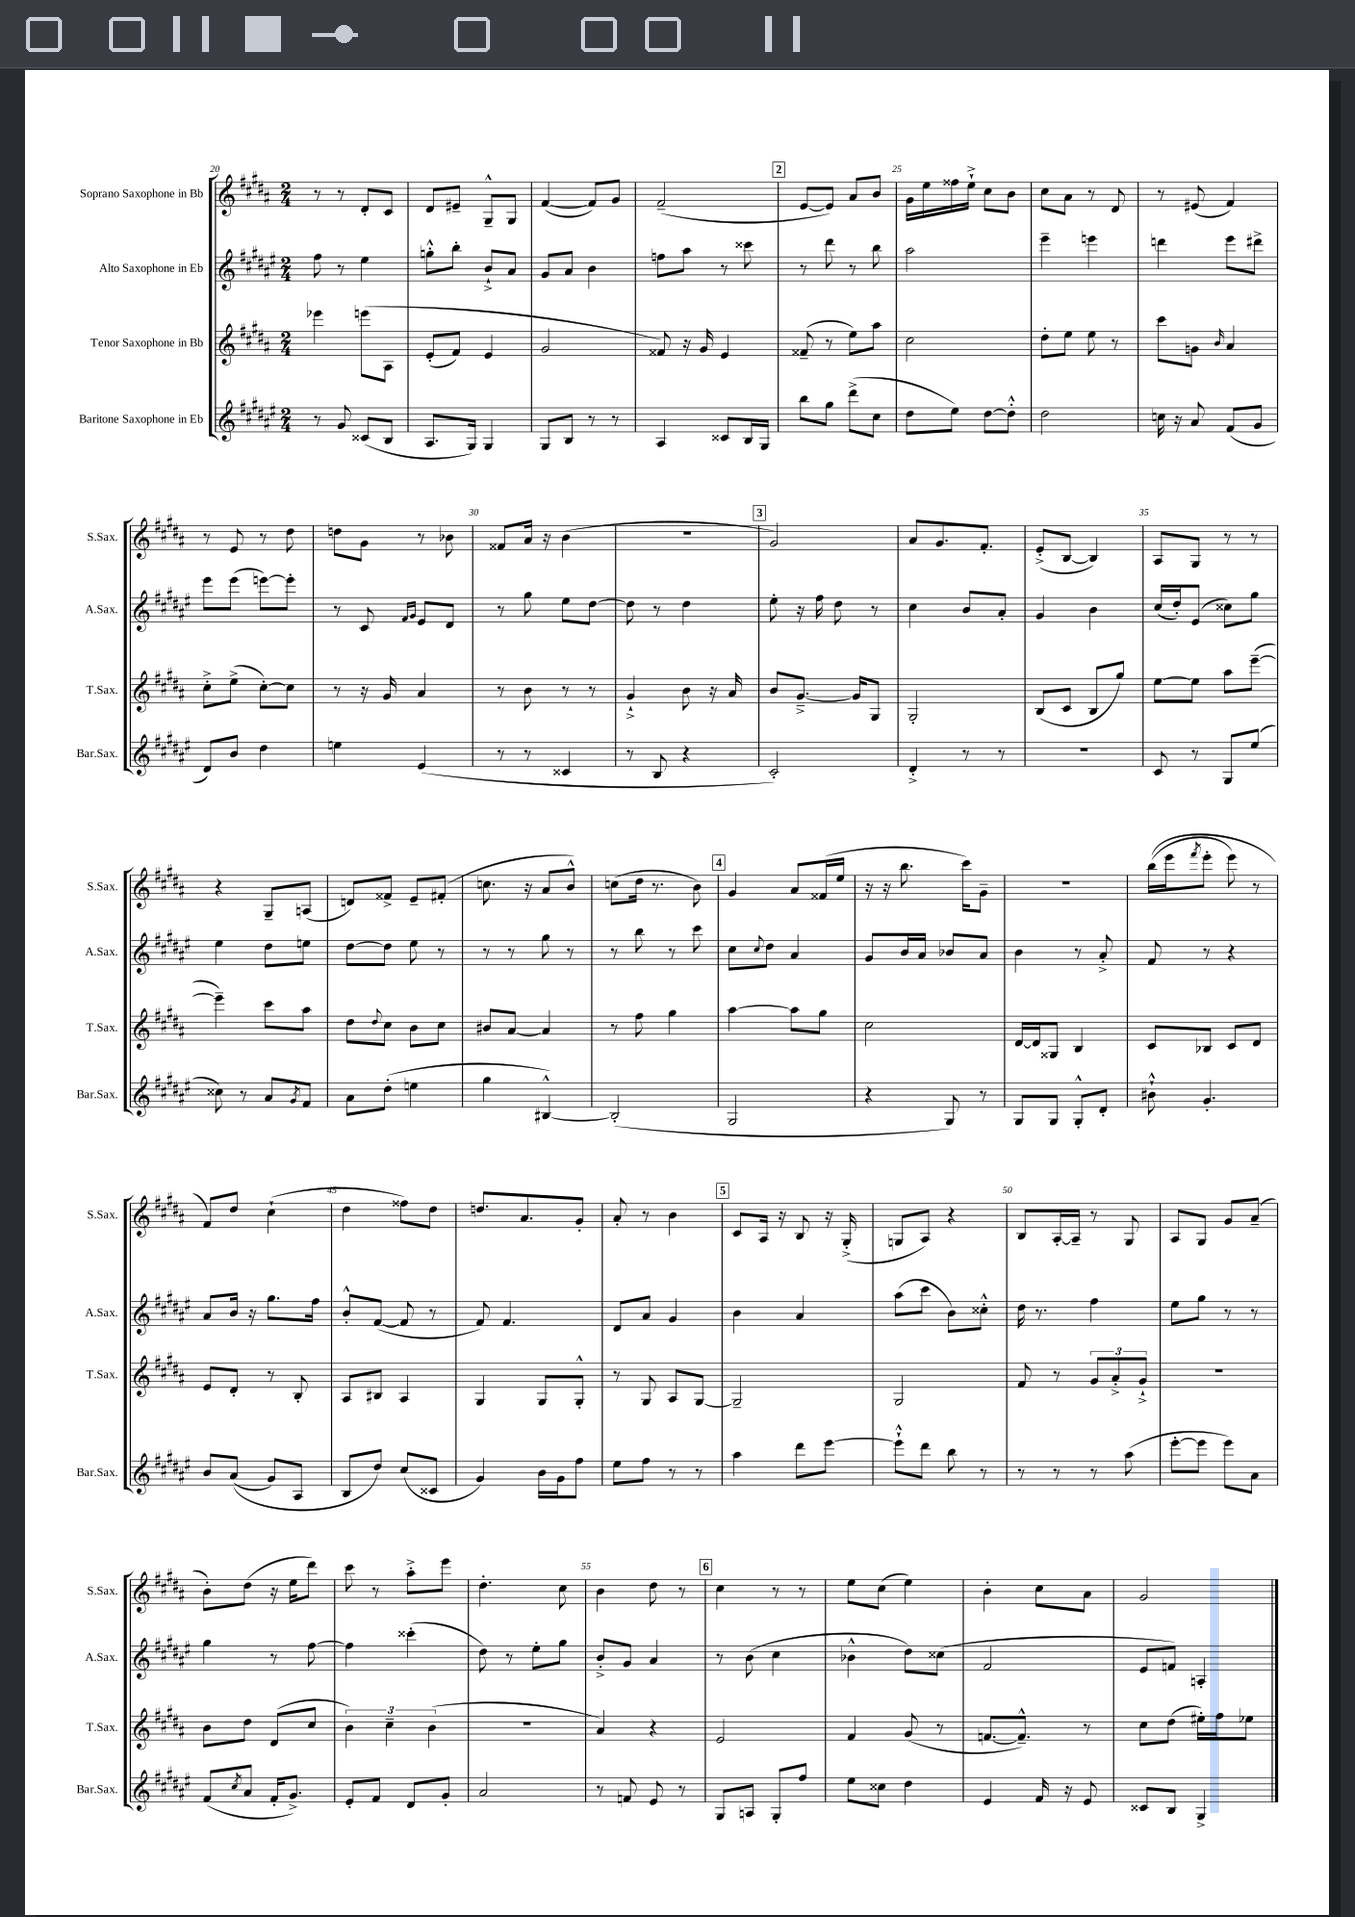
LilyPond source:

<<
\new StaffGroup <<
\new Staff = "s0" \with { instrumentName = "Soprano Saxophone in Bb" shortInstrumentName = "S.Sax." } {
    \clef treble \key b \major \numericTimeSignature \time 2/4
    r8 r8 dis'8-. cis'8 |
    dis'8 eis'8-- gis8---^ gis8 |
    fis'4~( fis'8) gis'8 |
    fis'2--( |
    \mark \markup { \box "2" } e'8~ e'8) ais'8 b'8 |
    gis'16 e''16 fisis''16 e''16-!-> cis''8 b'8 |
    cis''8 ais'8 r8 dis'8 |
    r8 eis'8( fis'4) |
    r8 e'8 r8 dis''8 |
    d''8 gis'8 r8 bes'8 |
    fisis'8 ais'16 r16 b'4( |
    r2 |
    \mark \markup { \box "3" } gis'2) |
    ais'8 gis'8. fis'8.-. |
    e'8-.->( b8~ b4) |
    ais8 gis8 r8 r8 |
    r4 gis8-- a8( |
    d'8) fisis'8-> e'8-- fis'8-.( |
    c''8. r16 ais'8 b'8-^) |
    c''8( dis''16 r8. b'8) |
    \mark \markup { \box "4" } gis'4 ais'8 fisis'16( e''16 |
    r16 r16 b''8. cis'''16) gis'8-- |
    R2 |
    b''16(\( e'''16 \acciaccatura { fis'''8 } e'''8-. e'''8) r8 |
    fis'8\) dis''8 cis''4-!( |
    dis''4 fisis''8) dis''8 |
    d''8. ais'8. gis'8-. |
    ais'8-. r8 b'4 |
    \mark \markup { \box "5" } cis'8 ais16 r16 b8 r16 gis16-.->( |
    g8 ais8) r4 |
    b8 ais16~-. ais16-- r8 gis8 |
    ais8 gis8 gis'8 ais'8--( |
    b'8-.) dis''8( r16 e''16 dis'''8) |
    cis'''8 r8 ais''8-.-> e'''8 |
    dis''4.-. cis''8 |
    b'4 dis''8 r8 |
    \mark \markup { \box "6" } cis''4 r8 r8 |
    e''8 cis''8( e''4) |
    b'4-. cis''8 ais'8 |
    gis'2 \bar "|." |
}
\new Staff = "s1" \with { instrumentName = "Alto Saxophone in Eb" shortInstrumentName = "A.Sax." } {
    \clef treble \key fis \major \numericTimeSignature \time 2/4
    fis''8 r8 eis''4 |
    g''8-.-^ b''8-. b'8-!-> ais'8 |
    gis'8 ais'8 b'4 |
    f''8 ais''8 r8 cisis'''8 |
    \mark \markup { \box "2" } r8 dis'''8 r8 b''8 |
    ais''2 |
    eis'''4-- e'''4 |
    d'''4 eis'''8 dis'''8-> |
    eis'''8 eis'''8( e'''8~) e'''8-. |
    r8 cis'8 \grace { fis'16 gis'16 } eis'8 dis'8 |
    r8 gis''8 eis''8 dis''8~ |
    dis''8 r8 dis''4 |
    \mark \markup { \box "3" } eis''8-. r16 fis''16 dis''8 r8 |
    cis''4 b'8 ais'8-. |
    gis'4 b'4 |
    cis''16( dis''16-.) eis'8( cisis''8) gis''8 |
    eis''4 dis''8 e''8 |
    dis''8~ dis''8 eis''8 r8 |
    r8 r8 gis''8 r8 |
    r8 b''8 r8 cis'''8 |
    \mark \markup { \box "4" } cis''8 \appoggiatura { cis''8 } dis''8 ais'4 |
    gis'8 b'16 ais'16 bes'8 ais'8 |
    b'4 r8 ais'8-.-> |
    fis'8 r8 r4 |
    ais'8 b'16 r16 gis''8. fis''16 |
    b'8-.-^ fis'8~( fis'8 r8 |
    fis'8) fis'4. |
    dis'8 ais'8 gis'4 |
    \mark \markup { \box "5" } b'4 ais'4 |
    ais''8( cis'''8 b'8) cisis''8-.-^ |
    dis''16 r8. fis''4 |
    eis''8 gis''8 r8 r8 |
    gis''4 r8 fis''8~ |
    fis''4 cisis'''4-.( |
    dis''8) r8 eis''8-. gis''8 |
    b'8-.-> gis'8 ais'4 |
    \mark \markup { \box "6" } r8 b'8( cis''4 |
    bes'4-^ dis''8) cisis''8( |
    fis'2 |
    eis'8 f'8) a4-. \bar "|." |
}
\new Staff = "s2" \with { instrumentName = "Tenor Saxophone in Bb" shortInstrumentName = "T.Sax." } {
    \clef treble \key b \major \numericTimeSignature \time 2/4
    ees'''4 e'''8\( ais8 |
    e'8-.( fis'8) e'4 |
    gis'2 |
    fisis'8\) r16 gis'16 e'4 |
    \mark \markup { \box "2" } fisis'8--( r8 e''8) ais''8 |
    cis''2 |
    dis''8-. e''8 e''8 r8 |
    cis'''8 g'8 \grace { b'16 } ais'4 |
    cis''8-.-> e''8->( cis''8~-.) cis''8 |
    r8 r16 gis'16 ais'4 |
    r8 b'8 r8 r8 |
    gis'4-!-> b'8 r16 ais'16 |
    \mark \markup { \box "3" } b'8 gis'8.~---> gis'16 gis8 |
    gis2-. |
    b8( cis'8 b8 gis''8) |
    e''8~ e''8 ais''8 e'''8~--( |
    e'''4--) cis'''8 ais''8 |
    dis''8 \appoggiatura { dis''8 } cis''8 b'8 cis''8 |
    bis'8 ais'8~ ais'4 |
    r8 fis''8 gis''4 |
    \mark \markup { \box "4" } ais''4~ ais''8 gis''8 |
    cis''2 |
    dis'16~ dis'16 gisis8 b4 |
    cis'8 bes8 cis'8 dis'8 |
    e'8 dis'8-. r8 b8-. |
    ais8 bis8 ais4 |
    gis4 gis8 gis8-.-^ |
    r8 gis8 ais8 gis8~ |
    \mark \markup { \box "5" } gis2-- |
    gis2 |
    fis'8 r8 \tuplet 3/2 { gis'8 ais'8-.-> gis'8-!-> } |
    R2 |
    b'8 dis''8 dis'8( cis''8 |
    \tuplet 3/2 { b'4) cis''4-- b'4( } |
    R2 |
    ais'4) r4 |
    \mark \markup { \box "6" } e'2 |
    fis'4 gis'8( r8 |
    f'8.~ f'8.---^) r8 |
    cis''8 dis''8( eis''16-.) fis''16 ees''8 \bar "|." |
}
\new Staff = "s3" \with { instrumentName = "Baritone Saxophone in Eb" shortInstrumentName = "Bar.Sax." } {
    \clef treble \key fis \major \numericTimeSignature \time 2/4
    r8 gis'8 cisis'8( b8 |
    ais8. gis16) gis4 |
    gis8 b8 r8 r8 |
    ais4 cisis'8 b16 gis16 |
    \mark \markup { \box "2" } b''8 gis''8 dis'''8->( cis''8 |
    dis''8 eis''8) dis''8~ dis''8-.-^ |
    dis''2 |
    c''16 r16 ais'8 fis'8( gis'8 |
    dis'8) b'8 dis''4 |
    e''4 eis'4( |
    r8 r8 cisis'4 |
    r8 b8 r4 |
    \mark \markup { \box "3" } cis'2-.) |
    dis'4-.-> r8 r8 |
    r2 |
    cis'8 r8 gis8 eis''8( |
    cisis''8) r8 ais'8 \acciaccatura { gis'8 } fis'8 |
    ais'8 dis''8-.( e''4 |
    gis''4 bis4~-^) |
    bis2-.( |
    \mark \markup { \box "4" } gis2 |
    r4 gis8) r8 |
    gis8 gis8 gis8-.-^ dis'8-. |
    bis'8-!-^ gis'4.-. |
    b'8 ais'8(\( gis'8) ais8 |
    b8 dis''8\) cis''8( cisis'8 |
    gis'4) b'16 gis'16 fis''8 |
    eis''8 fis''8 r8 r8 |
    \mark \markup { \box "5" } ais''4 dis'''8 eis'''8~ |
    eis'''8-!-^ dis'''8 b''8 r8 |
    r8 r8 r8 ais''8( |
    eis'''8~-. eis'''8 eis'''8) ais'8 |
    fis'8( \acciaccatura { cis''8 } ais'8 fis'16-. gis'8.->) |
    eis'8-. fis'8 dis'8 gis'8-. |
    ais'2 |
    r8 f'8 eis'8 r8 |
    \mark \markup { \box "6" } gis8 a8 gis8-. fis''8 |
    eis''8 cisis''8 dis''4 |
    eis'4 fis'16 r16 eis'8 |
    cisis'8 b8 gis4-> \bar "|." |
}
>>
>>
\layout { \context { \Score currentBarNumber = #20 \override BarNumber.break-visibility = ##(#f #t #t) barNumberVisibility = #(every-nth-bar-number-visible 5) } }
